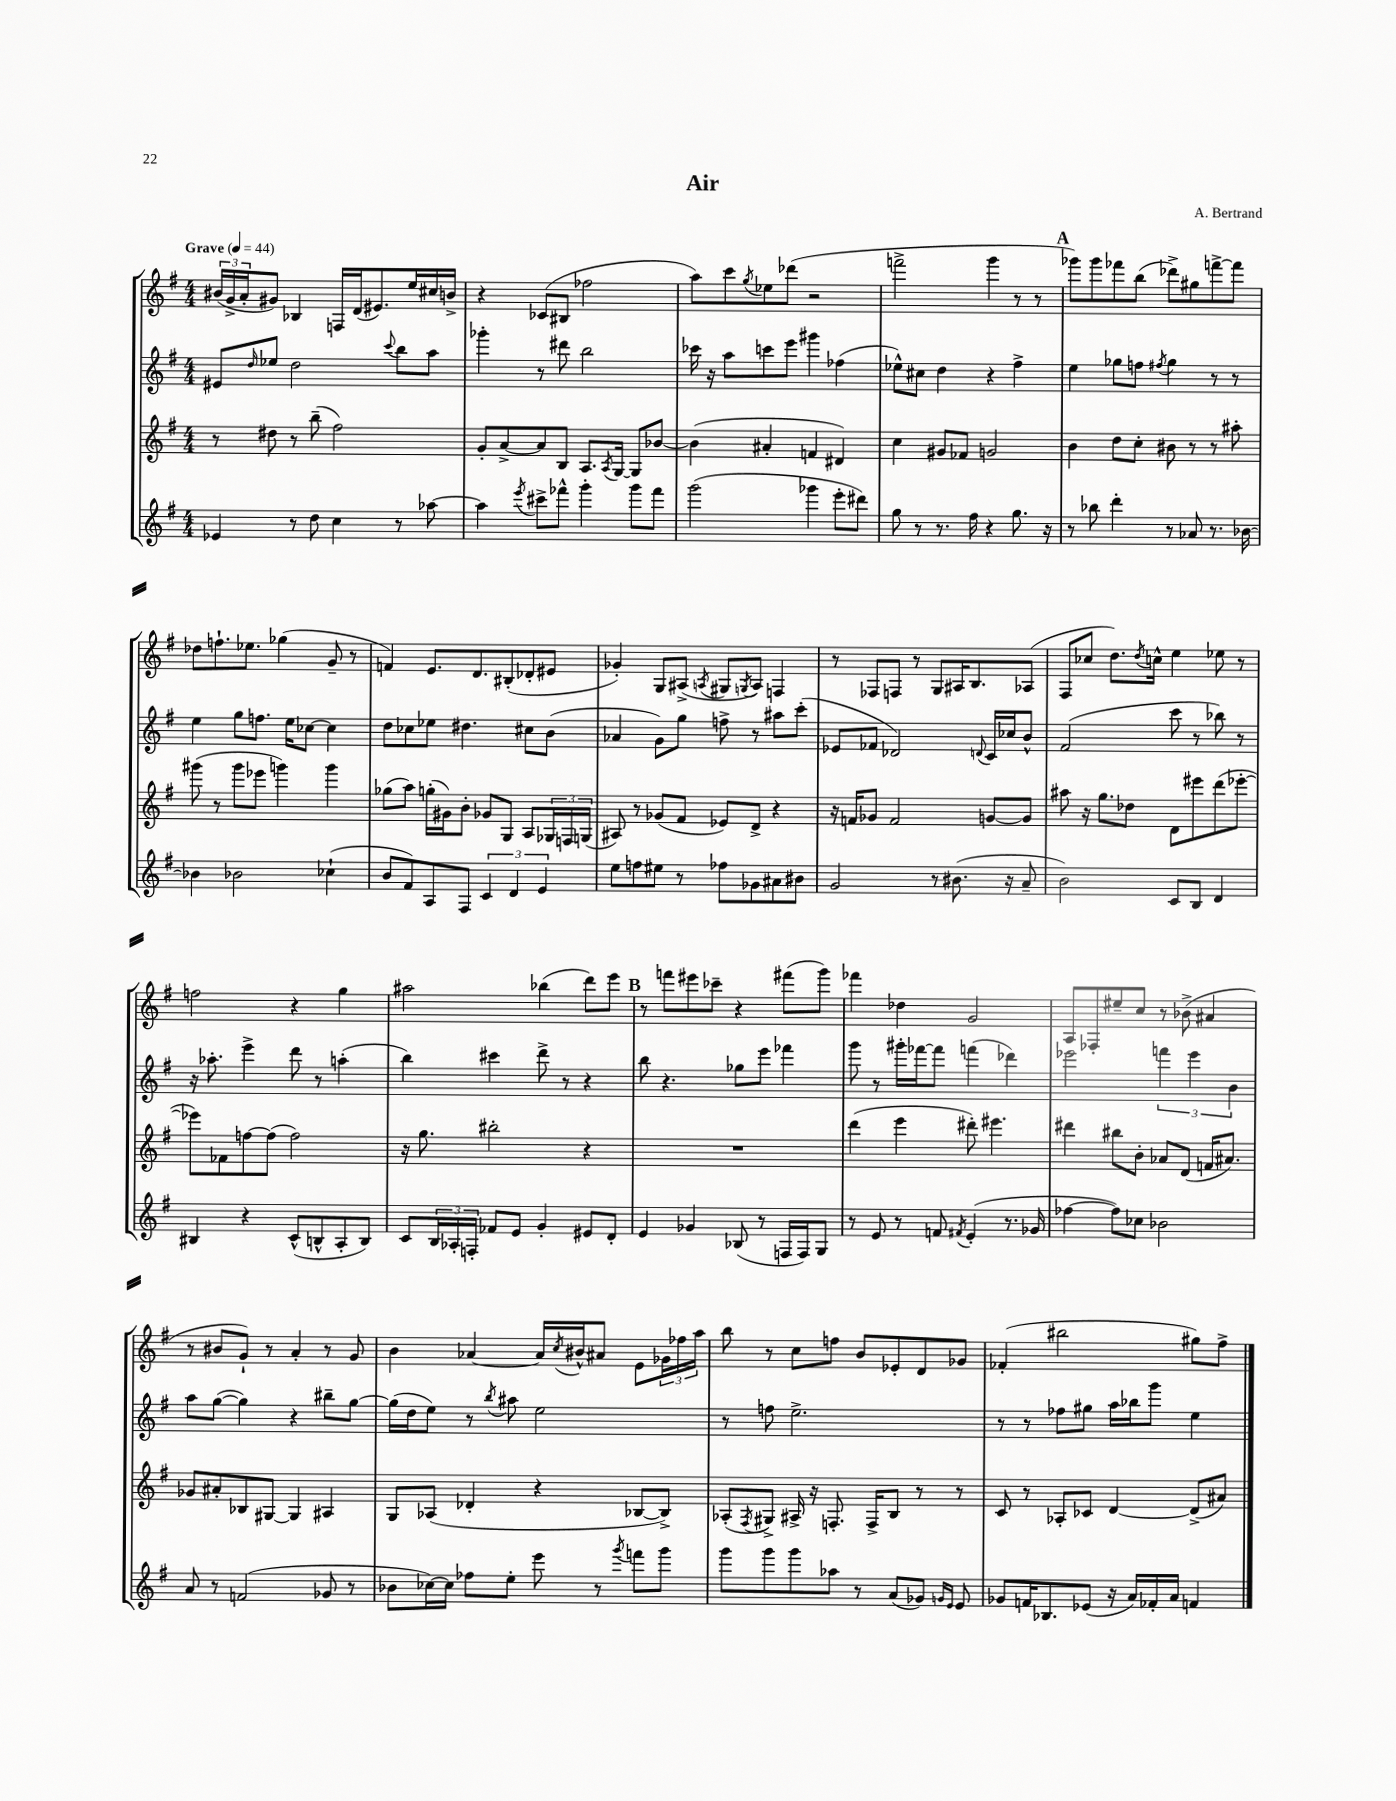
\header { title = "Air" composer = "A. Bertrand" }
<<
\new StaffGroup <<
\new Staff = "s0" {
    \clef treble \key g \major \numericTimeSignature \time 4/4 \tempo "Grave" 4 = 44
    \tuplet 3/2 { bis'16( g'16-> a'16-. } gis'8) bes4 f16 d'16( eis'8.) e''16 cis''16 b'16-> |
    r4 ces'8( bis8 fes''2 |
    a''8) c'''8 \acciaccatura { g''8 } ees''8 des'''8( r2 |
    f'''2-> g'''4 r8 r8 |
    \mark \markup { \bold "A" } ges'''8) ges'''8 fes'''8 b''8( des'''8->) gis''8 f'''8~-> f'''8 |
    des''8 f''8.-! ees''8. ges''4( g'8-- r8 |
    f'4) e'8. d'8. bis8-.( des'8-. eis'8 |
    ges'4-.) g8 ais8->( \acciaccatura { a8 } gis8 \acciaccatura { g8 } a8) f4 |
    r8 fes8 f8 r8 g8 ais16 b8. aes8( |
    fis8 ces''8 d''8.) \acciaccatura { d''8 } c''16-^ e''4 ees''8 r8 |
    f''2 r4 g''4 |
    ais''2 bes''4( d'''8) e'''8 |
    \mark \markup { \bold "B" } r8 f'''8 eis'''8 ces'''8-- r4 fis'''8( g'''8) |
    fes'''4 des''4 g'2 |
    a8 fes8-. eis''8-- c''8 r8 bes'8->( ais'4 |
    r8 bis'8 g'8-!) r8 a'4-. r8 g'8 |
    b'4 aes'4~ aes'16 \acciaccatura { c''8 } bis'16-^ ais'8 e'8 \tuplet 3/2 { ges'16 fes''16 a''16 } |
    b''8 r8 c''8 f''8 b'8 ees'8-. d'8 ges'8 |
    fes'4-.( bis''2 gis''8) fis''8-> \bar "|." |
}
\new Staff = "s1" {
    \clef treble \key g \major \numericTimeSignature \time 4/4
    eis'8 \grace { d''16 } ees''8 d''2 \appoggiatura { c'''8 } b''8 a''8 |
    ges'''4-. r8 dis'''8 b''2 |
    ces'''16 r16 a''8 c'''8 e'''8 gis'''4 fes''4( |
    ees''8-^) cis''8 d''4 r4 fis''4-> |
    \mark \markup { \bold "A" } e''4 ges''8 f''8 \acciaccatura { fis''8 } ges''4 r8 r8 |
    e''4 g''8 f''8. e''16 ces''8~ ces''4 |
    d''8 ces''8 ees''8 dis''4. cis''8 b'8( |
    aes'4 g'8) g''8 f''8-> r8 ais''8 c'''8-.( |
    ees'8 fes'8 des'2) \appoggiatura { d'8 } c'16 ces''16 b'8-^ |
    fis'2( c'''8 r8 bes''8) r8 |
    r16 aes''8.-. e'''4-> d'''8 r8 a''4-.( |
    b''4) cis'''4 d'''8-> r8 r4 |
    \mark \markup { \bold "B" } b''8 r4. ges''8 e'''8 fes'''4 |
    g'''8 r8 gis'''16-. fes'''16~ fes'''8 f'''4( des'''4) |
    ees'''2 \tuplet 3/2 { f'''4 ees'''4 b'4 } |
    a''8 g''8~( g''4) r4 bis''8-- g''8~ |
    g''16( d''16 e''8) r8 \acciaccatura { b''8 } ais''8 e''2 |
    r8 f''8 e''2.-> |
    r8 r8 fes''8 gis''8 a''16 bes''16 g'''8 e''4 \bar "|." |
}
\new Staff = "s2" {
    \clef treble \key g \major \numericTimeSignature \time 4/4
    r8 dis''8 r8 b''8--( fis''2) |
    g'8-. a'8~-> a'8 b8 a8. \acciaccatura { a8 } g16~ g8 bes'8~ |
    bes'4( ais'4-. f'4 dis'4) |
    c''4 gis'8 fes'8 g'2 |
    \mark \markup { \bold "A" } b'4 d''8 c''8-. bis'8 r8 r8 ais''8-. |
    gis'''8( r8 gis'''8 ees'''8 g'''4) g'''4 |
    ges''8( a''8) g''16-.( gis'16) b'8-. ges'8 g8 a8 \tuplet 3/2 { ges16 f16 g16( } |
    ais8) r8 ges'8( fis'8 ees'8) d'8-> r4 |
    r16 f'16 ges'8 f'2 g'8~ g'8 |
    ais''8 r16 g''8. des''8 d'8 eis'''8 d'''8( ees'''8~-. |
    ees'''8) fes'8 f''8~ f''8( f''2) |
    r16 g''8. bis''2-. r4 |
    \mark \markup { \bold "B" } R1 |
    d'''4( e'''4 dis'''8-.) eis'''4. |
    dis'''4 bis''8 b'8-. aes'8 d'8( f'16 ais'8.) |
    ges'8 ais'8-. bes8 gis8~ gis4 ais4 |
    g8 aes8( des'4-. r4 bes8~ bes8->) |
    aes8-.( \acciaccatura { fis8 } gis8->) ais16-> r16 f8.-. f16-> b8 r8 r8 |
    c'8 r8 aes8-. ces'8 d'4~ d'8->( ais'8) \bar "|." |
}
\new Staff = "s3" {
    \clef treble \key g \major \numericTimeSignature \time 4/4
    ees'4 r8 d''8 c''4 r8 aes''8~ |
    aes''4 \acciaccatura { e'''8 } cis'''8-> fes'''8-^ g'''4-. g'''8 fes'''8 |
    g'''2( ges'''4 e'''8-. dis'''8) |
    g''8 r8 r8. fis''16 r4 g''8. r16 |
    \mark \markup { \bold "A" } r8 bes''8 d'''4-. r8 aes'8 r8. bes'16~ |
    bes'4 bes'2 ces''4-!( |
    b'8 fis'8) a8 fis8 \tuplet 3/2 { c'4 d'4 e'4 } |
    e''8 f''8 eis''8 r8 fes''8 ges'8 ais'8 bis'8 |
    g'2 r8 bis'8.( r16 a'8-- |
    b'2) c'8 b8 d'4 |
    bis4 r4 c'8-^( b8-^ a8-. b8) |
    c'8 \tuplet 3/2 { b16 aes16-. f16-. } fes'8 e'8 g'4-. eis'8 d'8-. |
    \mark \markup { \bold "B" } e'4 ges'4 bes8( r8 f16 f16) g8 |
    r8 e'8 r8 f'8 \acciaccatura { fis'8 } e'4-.( r8. ges'16 |
    fes''4~ fes''8) ces''8 bes'2 |
    a'8 r8 f'2( ges'8 r8 |
    bes'8 ces''16~) ces''16 fes''8 e''8-. e'''8 r8 \acciaccatura { g'''8 } f'''8 g'''8 |
    g'''8 g'''8 g'''8 aes''8 r8 a'8( ges'8) \grace { g'16 e'16 } e'8 |
    ges'8 f'16 bes8. ees'8( r16 a'16) fes'16-. a'16 f'4 \bar "|." |
}
>>
>>
\layout { \context { \Score \remove "Bar_number_engraver" } }
